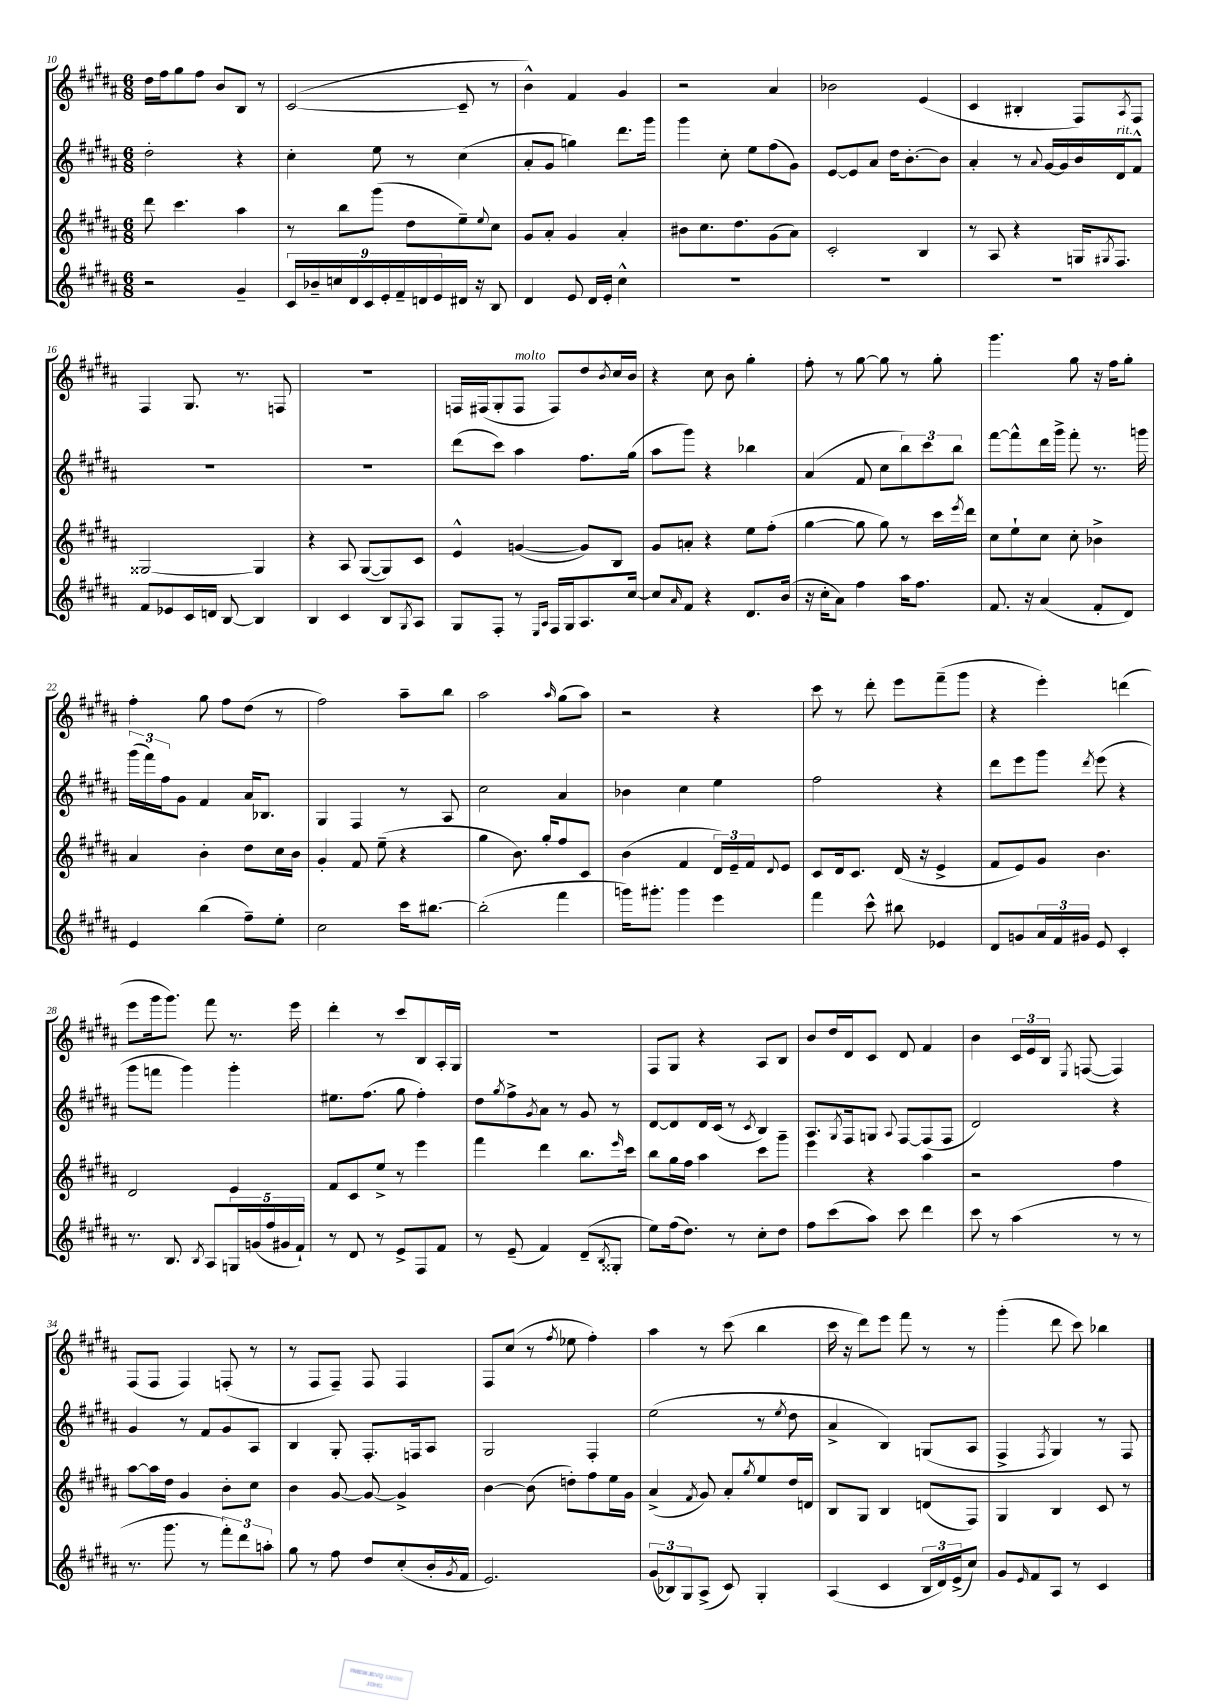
<<
\new StaffGroup <<
\new Staff = "s0" {
    \clef treble \key b \major \numericTimeSignature \time 6/8
    dis''16 fis''16 gis''8 fis''8 b'8 b8 r8 |
    cis'2~( cis'8-- r8 |
    b'4-^) fis'4 gis'4 |
    r2 ais'4 |
    bes'2 e'4( |
    cis'4 bis4-. fis8) \acciaccatura { ais8 } fis8 |
    fis4 gis8. r8. f8 |
    R2. |
    f16 fis16( gis8-. fis8^\markup { \italic "molto" } fis8) dis''8 \acciaccatura { b'8 } cis''16 b'16 |
    r4 cis''8 b'8 gis''4-. |
    fis''8-. r8 gis''8~ gis''8 r8 gis''8-. |
    gis'''4. gis''8 r16 fis''16 gis''8-. |
    fis''4-. gis''8 fis''8 dis''8( r8 |
    fis''2) ais''8-- b''8 |
    ais''2 \grace { ais''16 } gis''8( ais''8) |
    r2 r4 |
    cis'''8 r8 dis'''8-. e'''8 fis'''8--( gis'''8 |
    r4 e'''4-.) d'''4( |
    e'''8 gis'''16 gis'''8.) fis'''8 r8. e'''16 |
    dis'''4-. r8 cis'''8 b8 ais16-. gis16 |
    R2. |
    fis8 gis8 r4 ais8 b8 |
    b'8 dis''16 dis'16 cis'8 dis'8 fis'4 |
    b'4 \tuplet 3/2 { cis'16 e'16 b16 } \acciaccatura { e8 } f8~( f4) |
    fis8( fis8 fis4) f8-.( r8 |
    r8 fis8 fis8--) fis8 fis4 |
    fis8 cis''8( r8 \acciaccatura { fis''8 } ees''8 fis''4-.) |
    ais''4 r8 cis'''8( b''4 |
    cis'''16 r16 dis'''8) e'''8 fis'''8 r8 r8 |
    gis'''4-.( dis'''8 cis'''8) bes''4 \bar "|." |
}
\new Staff = "s1" {
    \clef treble \key b \major \numericTimeSignature \time 6/8
    dis''2-. r4 |
    cis''4-. e''8 r8 cis''4( |
    ais'8-. gis'8 g''4) dis'''8. gis'''16 |
    gis'''4 cis''8-. e''8 fis''8( gis'8) |
    e'8~ e'8 ais'8 dis''16 b'8.~-. b'8 |
    ais'4-. r8 \appoggiatura { ais'8 } gis'16~ gis'16 b'16 dis'16^\markup { \italic "rit." } fis'8-^ |
    R2. |
    R2. |
    dis'''8( cis'''8) ais''4 fis''8. gis''16( |
    ais''8 gis'''8) r4 bes''4 |
    ais'4( fis'8 cis''8 \tuplet 3/2 { b''8) cis'''8 b''8 } |
    fis'''8~ fis'''8-^ dis'''16 gis'''16-> fis'''8-. r8. g'''16 |
    \tuplet 3/2 { gis'''16( fis'''16) fis''16 } gis'8 fis'4 ais'16 bes8. |
    gis4 fis4 r8 ais8 |
    cis''2 ais'4 |
    bes'4 cis''4 e''4 |
    fis''2 r4 |
    dis'''8 e'''8 gis'''8 \acciaccatura { dis'''8 } e'''8( r4 |
    gis'''8 f'''8 gis'''4) gis'''4-. |
    eis''8. fis''8.( gis''8 fis''4-.) |
    dis''8 \acciaccatura { gis''8 } fis''8-> \acciaccatura { gis'8 } ais'8 r8 gis'8 r8 |
    dis'8~ dis'8 dis'16 cis'16( r8 \acciaccatura { cis'8 } b4) |
    ais8. \acciaccatura { gis8 } fis16 g8 \appoggiatura { ais8 } fis8~ fis8( fis8 |
    dis'2) r4 |
    gis'4 r8 fis'8 gis'8 ais8 |
    b4 gis8-. fis8.-. f16 ais8 |
    gis2 fis4-. |
    e''2( r8 \acciaccatura { e''8 } dis''8 |
    ais'4-> b4) g8( ais8 |
    fis4-> \acciaccatura { fis8 } gis4) r8 fis8 \bar "|." |
}
\new Staff = "s2" {
    \clef treble \key b \major \numericTimeSignature \time 6/8
    dis'''8 cis'''4. ais''4 |
    r8 b''8 gis'''8( dis''8 e''8--) \appoggiatura { e''8 } cis''8 |
    gis'8 ais'8-. gis'4 ais'4-. |
    bis'8 cis''8. dis''8. gis'8( ais'8) |
    cis'2-. b4 |
    r8 ais8 r4 g16 \acciaccatura { gis8 } fis8. |
    gisis2~ gisis4 |
    r4 ais8 gis8~( gis8) cis'8 |
    e'4-^ g'4~( g'8) b8 |
    gis'8 a'8-. r4 e''8 fis''8-.( |
    gis''4~ gis''8 gis''8) r8 cis'''16 \acciaccatura { e'''8 } dis'''16 |
    cis''8 e''8-! cis''8 cis''8-. bes'4-> |
    ais'4 b'4-. dis''8 cis''16 b'16 |
    gis'4-. fis'8 e''8--( r4 |
    gis''4 b'8.) gis''16-. fis''8 cis'8 |
    b'4( fis'4 \tuplet 3/2 { dis'16) e'16-- fis'16 } \appoggiatura { dis'8 } e'8 |
    cis'8 dis'16 cis'8. dis'16( r16 e'4-> |
    fis'8 e'8) gis'8 b'4. |
    dis'2 e'4 |
    fis'8 cis'8 e''8-> r8 e'''4 |
    fis'''4 dis'''4 b''8. \grace { e'''16 } cis'''16 |
    b''8 gis''16 fis''16 ais''4 cis'''8 gis'''8-- |
    e'''4 r4 ais''4 |
    r2 fis''4 |
    ais''8~ ais''16 dis''16 gis'4 b'8-. cis''8 |
    b'4 gis'8~ gis'8~ gis'4-> |
    b'4~ b'8( d''8-.) fis''8 e''16 gis'16 |
    ais'4->( \acciaccatura { fis'8 } gis'8) ais'8-. \acciaccatura { gis''8 } e''8 dis''16 d'16 |
    b8 gis8 b4 d'8( fis8) |
    gis4 b4 cis'8 r8 \bar "|." |
}
\new Staff = "s3" {
    \clef treble \key b \major \numericTimeSignature \time 6/8
    r2 gis'4-- |
    \tuplet 9/8 { cis'16 bes'16-- c''16 dis'16 cis'16 e'16-. fis'16-- d'16 e'16 } dis'16 r16 b8 |
    dis'4 e'8 dis'16 e'16-. cis''4-^ |
    R2. |
    R2. |
    R2. |
    fis'8 ees'8 cis'16 d'16 b8~ b4 |
    b4 cis'4 b8 \acciaccatura { gis8 } ais8 |
    gis8 fis8-. r8 \grace { e16 ais16 } fis16 gis16 ais8. cis''16~ |
    cis''8 \grace { ais'16 } fis'8 r4 dis'8. b'16( |
    r16 cis''16-. ais'8) fis''4 ais''16 fis''8. |
    fis'8. r16 ais'4( fis'8-. dis'8) |
    e'4 b''4( fis''8--) e''8-. |
    cis''2 cis'''16 bis''8.~ |
    bis''2-.( fis'''4 |
    g'''16) gis'''8.-. gis'''4 e'''4 |
    fis'''4 cis'''8-^ bis''8 ees'4 |
    dis'8 g'8 \tuplet 3/2 { ais'16 fis'16 gis'16 } e'8 cis'4-. |
    r8. b8. \acciaccatura { b8 } ais8 \tuplet 5/4 { g16 g'16( fis''16 gis'16 fis'16-!) } |
    r8 dis'8 r8 e'8-> fis8 fis'8 |
    r8 e'8--( fis'4) dis'8--( \acciaccatura { b8 } gisis8-. |
    e''8) fis''16( dis''8.) r8 cis''8-. dis''8 |
    fis''8 cis'''8( ais''8) cis'''8 dis'''4 |
    cis'''8 r8 ais''4( r8 r8 |
    r8. gis'''8. r8 \tuplet 3/2 { fis'''8-.) dis'''8 a''8-. } |
    gis''8 r8 fis''8 dis''8 cis''8-.( b'16-. \acciaccatura { gis'8 } fis'16 |
    e'2.) |
    \tuplet 3/2 { gis'8( bes8) gis8 } ais8->( cis'8) gis4-. |
    ais4( cis'4 \tuplet 3/2 { b16 dis'16) e'16->( } cis''8) |
    gis'8 \grace { e'16 } fis'8 ais8 r8 cis'4 \bar "|." |
}
>>
>>
\layout { \context { \Score currentBarNumber = #10 } }
